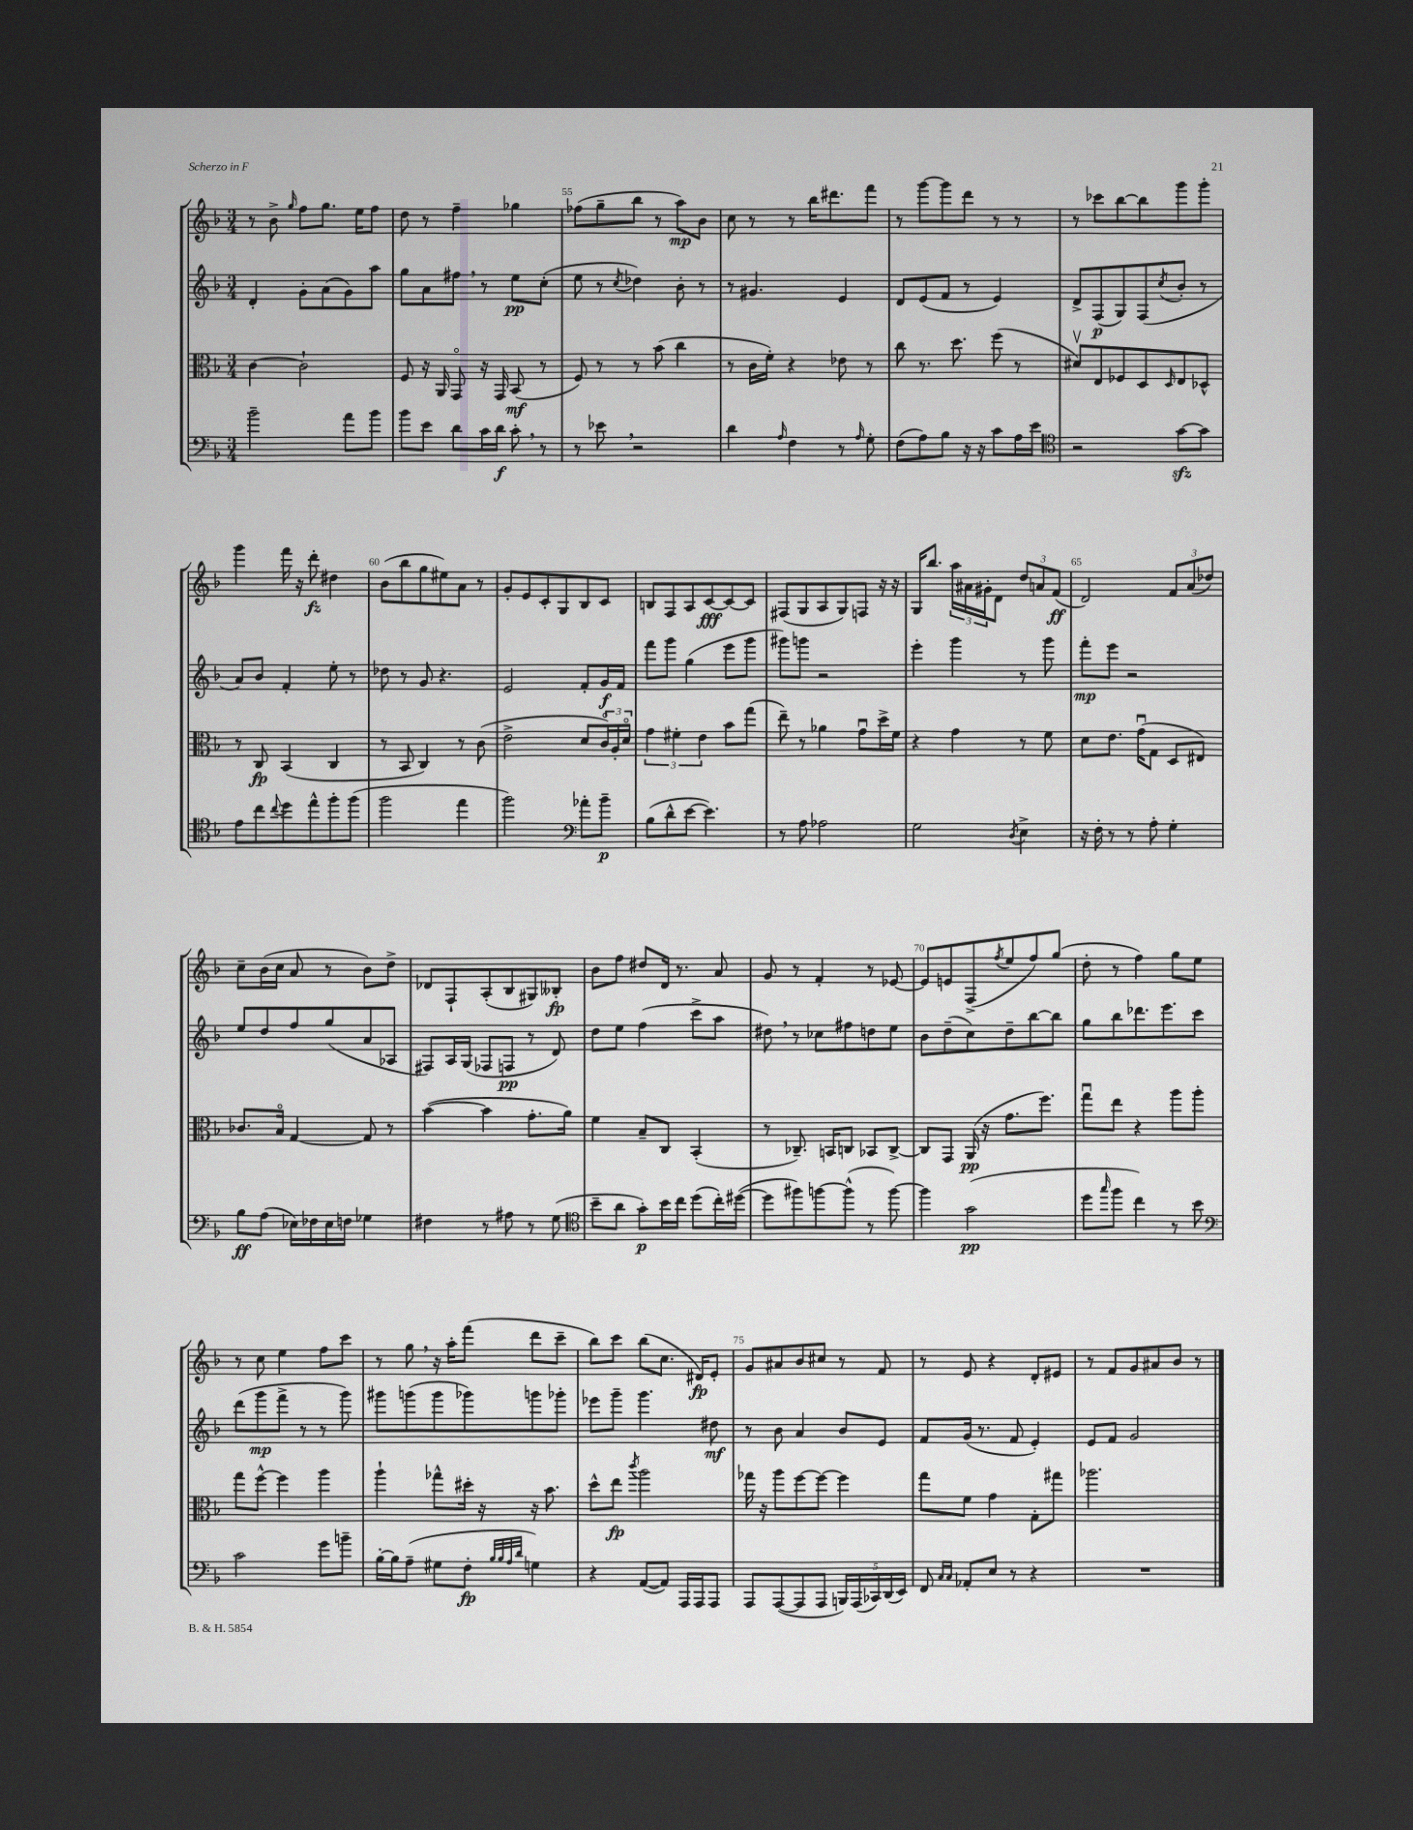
<<
\new StaffGroup <<
\new Staff = "s0" {
    \clef treble \key f \major \numericTimeSignature \time 3/4
    r8 bes'8-> \grace { g''16 } f''8 g''8. e''16 f''8 |
    d''8 r8 f''4-- ges''4 |
    fes''8( g''8-- bes''8 r8 a''8\mp) bes'8 |
    c''8 r8 r8 bes''16 dis'''8. f'''8 |
    r8 g'''8~ g'''8 d'''8 r8 r8 |
    r8 ces'''8 bes''8~ bes''8 g'''8 g'''8-. |
    g'''4 f'''16 r16 d'''8-.\fz dis''4 |
    bes'8( bes''8 g''8 eis''8) a'8 r8 |
    g'8-. e'8 c'8-. g8 bes8 c'8 |
    b8 f8 a8 c'8~\fff c'8~ c'8 |
    fis8( g8 a8 g8) f8 r16 r16 |
    g16 bes''8. \tuplet 3/2 { a''16 ais'16 gis'16-. } d'8 \tuplet 3/2 { d''8 a'8 f'8\ff( } |
    d'2) \tuplet 3/2 { f'8 a'8( des''8) } |
    c''8-- bes'16( c''16 a'8 r8 bes'8) d''8-> |
    des'8 f8-! a8-.( bes8 gis8) beses8-.\fp |
    bes'8 f''8 dis''8 d'16 r8. a'8 |
    g'8 r8 f'4-. r8 ees'8~ |
    ees'8 e'8 f8->( \acciaccatura { f''8 } e''8 f''8) g''8( |
    d''8-. r8 f''4) g''8 e''8 |
    r8 c''8 e''4 f''8 c'''8 |
    r8 g''8 \breathe r16 a''16-. f'''8( d'''8 c'''8-- |
    bes''8) c'''8 bes''8( c''8. dis'16\fp) e'8-. |
    g'8 ais'8 bes'8 cis''8 r8 f'8 |
    r8 e'8 r4 d'8-. eis'8 |
    r8 f'8 g'8 ais'8 bes'8 r8 \bar "|." |
}
\new Staff = "s1" {
    \clef treble \key f \major \numericTimeSignature \time 3/4
    d'4-. g'8-. a'8( g'8) a''8 |
    g''8 a'8 fis''8 \breathe r8 e''8\pp c''8-.( |
    e''8 r8 \acciaccatura { c''8 } des''4) bes'8-. r8 |
    r8 gis'4. e'4 |
    d'8 e'8( f'8 r8 e'4) |
    d'8-> f8\p( g8) f8( \acciaccatura { c''8 } bes'8-. r8 |
    a'8) bes'8 f'4-. e''8-. r8 |
    des''8 r8 g'8 r4. |
    e'2 f'8-. g'16\f f'16 |
    f'''8 g'''8 g''4( e'''8 g'''8 |
    gis'''8) g'''8 r2 |
    e'''4-. g'''4 r8 g'''8 |
    f'''8-.\mp e'''8 r2 |
    e''8 d''8 f''8 g''8( a'8 aes8 |
    fis8) a16 g16( fes8 f8\pp r8 d'8) |
    d''8 e''8 f''4( c'''8-> a''8 |
    dis''8) \breathe r8 ces''8 fis''8 d''8 e''8 |
    bes'8 d''8--( c''8) d''8-- bes''8~ bes''8 |
    g''8 bes''8 des'''8. e'''8. c'''8 |
    d'''8( g'''8\mp f'''8-> r8 r8 g'''8) |
    gis'''8 g'''8( g'''8 ges'''8) g'''8 ges'''8-. |
    ees'''8 g'''8-- g'''4. dis''8\mf |
    r8 bes'8 a'4 bes'8 e'8 |
    f'8 g'16( r8. f'8 e'4-.) |
    e'8 f'8 g'2 \bar "|." |
}
\new Staff = "s2" {
    \clef alto \key f \major \numericTimeSignature \time 3/4
    c'4~ c'2-! |
    f8 r16 a,16 g,8\flageolet r16 g,16 bes,8\mf( r8 |
    f8) r8 r8 bes'8( c''4 |
    r8 c'16 f'16-.) r4 ees'8 r8 |
    c''8 r8. d''8. f''8( r8 |
    dis'8\upbow) e8 fes8 d8 \grace { d16 } e8 des8-^ |
    r8 c8\fp bes,4( c4 |
    r8 bes,8 c4) r8 c'8( |
    e'2-> d'8 \tuplet 3/2 { c'16\flageolet) a16-. d'16\flageolet } |
    \tuplet 3/2 { g'4 fis'4-. e'4 } bes'8 g''8( |
    e''8--) r8 aes'4 g'8\downbow d''16-> f'16 |
    r4 g'4 r8 f'8 |
    d'8 e'8. g'16\downbow( g8 d8 eis8) |
    ces'8. bes16\flageolet g4~ g8 r8 |
    bes'4~( bes'4 g'8.-. a'16) |
    f'4 bes8-- c8 bes,4-.( |
    r8 ces8.--) b,16 c8 bes,8 c8~-> |
    c8 g,8 a,16\pp( r16 g'8. f''8.) |
    g''8\downbow e''8 r4 a''8 a''8-. |
    g''8 f''8~-^ f''4 a''4 |
    a''4-! ges''8-^ dis''16-. r16 r16 bes'8. |
    d''8-^ e''8\fp \acciaccatura { c'''8 } a''2 |
    ges''16 r16 a''8 f''8~ f''8~ f''4 |
    g''8 f'8 g'4 g8-. gis''8 |
    aes''2. \bar "|." |
}
\new Staff = "s3" {
    \clef bass \key f \major \numericTimeSignature \time 3/4
    bes'2-- a'8 bes'8 |
    bes'8 e'8 d'8 c'16 d'16\f c'8-. \breathe r8 |
    r8 ees'8 \breathe r2 |
    d'4 \grace { a16 } f4 r8 \grace { a16 } g8-. |
    f8( a8) bes8 r16 r16 c'8 a16 e'16 |
    \clef tenor r2 g'8~\sfz g'8 |
    e'8 c''8 \appoggiatura { c''8 } d''8 e''8-^ f''8-. f''8( |
    f''2 e''4 |
    f''2) \clef bass aes'8-. bes'8--\p |
    bes8( d'8-^ e'8~ e'4.) |
    r8 a8 aes2 |
    g2 \acciaccatura { d8 } e4-> |
    r16 f16-. r8 r8 a8-. g4-. |
    bes8\ff a8( ees16) fes16 ees16 f16 ges4 |
    fis4 r8 ais8 r8 g8( |
    \clef tenor bes'8-- a'8 g'8-.\p) bes'16 c''16 d''8( c''16-.) dis''16~( |
    dis''8 fis''8) f''8~ f''8-^( r8 f''8~) |
    f''4 g'2\pp( |
    d''8 \grace { g''16 } f''8 c''4) r8 bes'8 |
    \clef bass c'2 g'8 b'8-- |
    bes16~-. bes16 a8--( gis8 f8-.\fp \grace { bes32 bes32 a32 d'32 } g4) |
    r4 a,8~( a,8) a,,16 a,,16 a,,8 |
    a,,8 a,,8~( a,,8 a,,8 \tuplet 5/4 { b,,16) a,,16( ces,16) d,16( e,16) } |
    f,8 \grace { c16 c16 } aes,8-. e8 r8 r4 |
    R2. \bar "|." |
}
>>
>>
\layout { \context { \Score currentBarNumber = #53 \override BarNumber.break-visibility = ##(#f #t #t) barNumberVisibility = #(every-nth-bar-number-visible 5) } }
